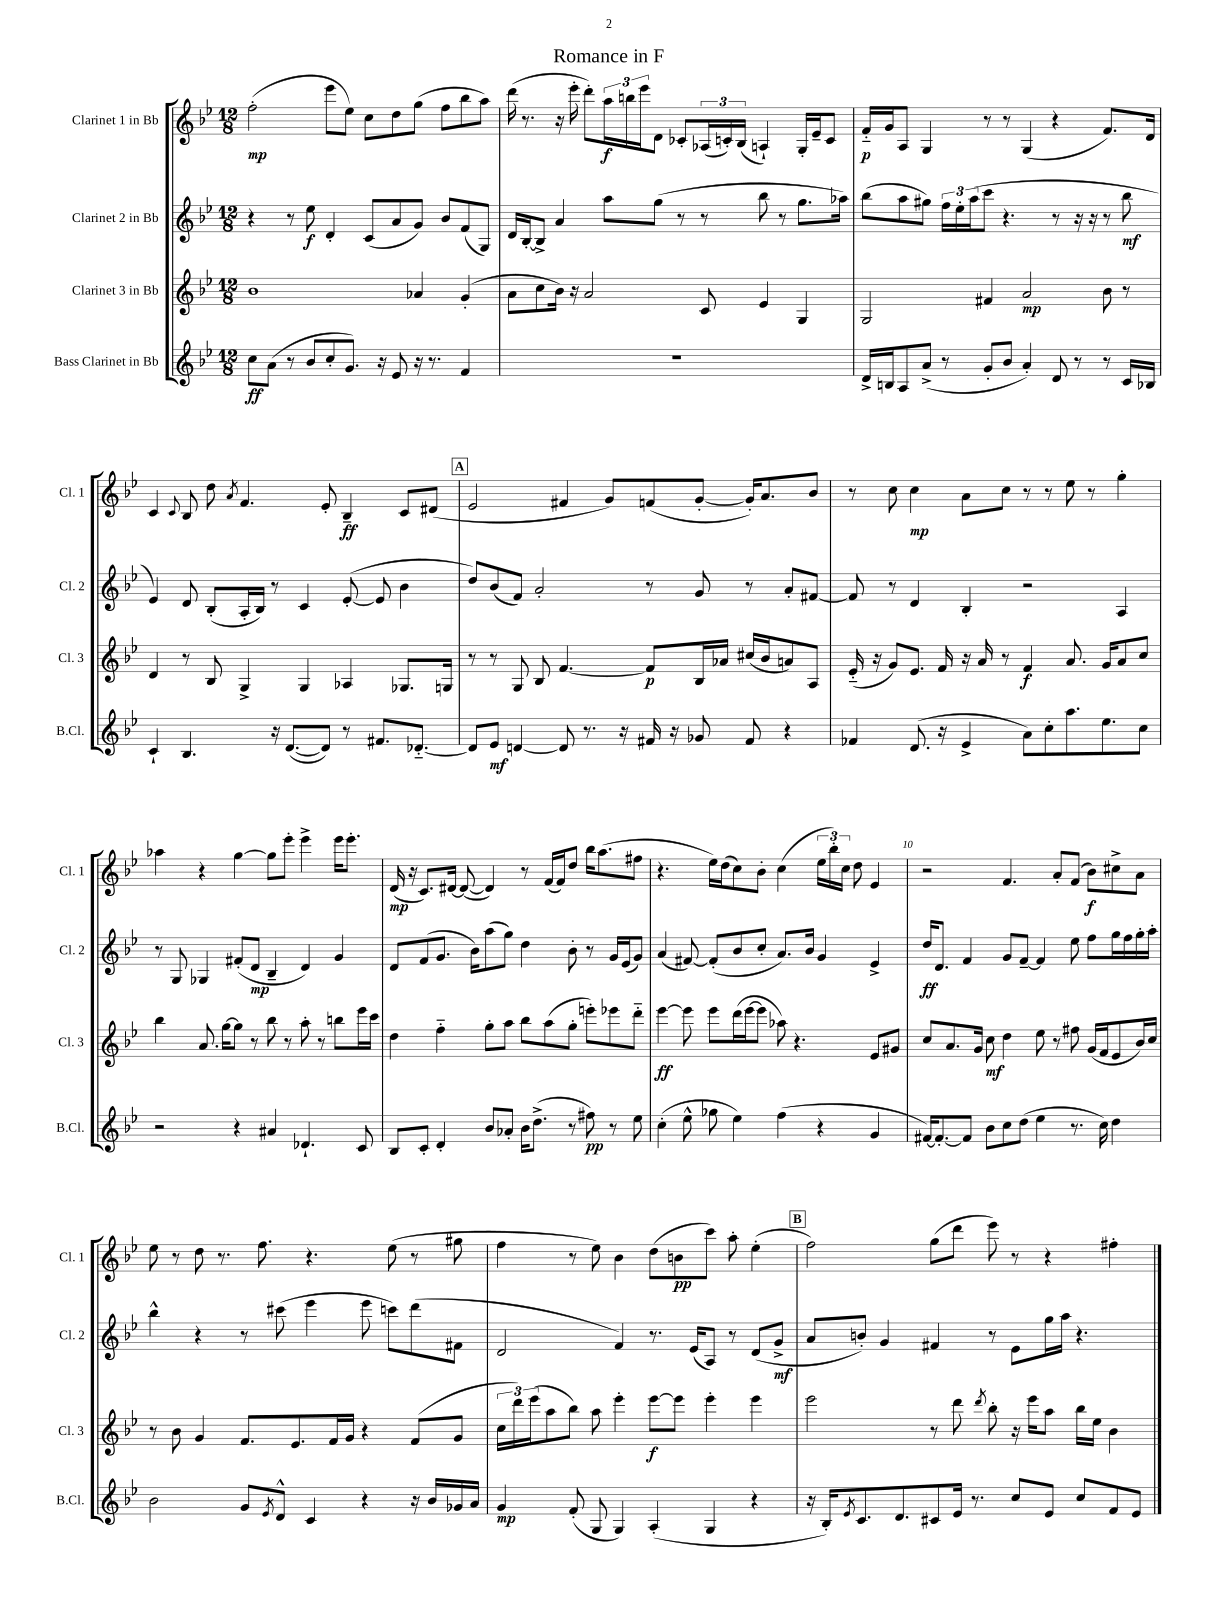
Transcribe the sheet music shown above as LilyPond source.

\header { title = "Romance in F" }
<<
\new StaffGroup <<
\new Staff = "s0" \with { instrumentName = "Clarinet 1 in Bb" shortInstrumentName = "Cl. 1" } {
    \clef treble \key bes \major \numericTimeSignature \time 12/8
    f''2-.\mp( ees'''8 ees''8) c''8 d''8 g''8( f''8 bes''8 a''8) |
    d'''16( r8. r16 ees'''16-. d'''8-.) \tuplet 3/2 { a''16\f b''16 ees'''16 } d'8 ces'8-. \tuplet 3/2 { aes16( c'16-.) bes16( } a4-!) g16-. ees'16-- c'8 |
    f'16-_\p g'16 a8 g4 r8 r8 g4( r4 f'8.) d'16 |
    c'4 \appoggiatura { c'8 } bes8 d''8 \acciaccatura { a'8 } f'4. ees'8-. bes4--\ff c'8 dis'8( |
    \mark \markup { \box "A" } ees'2 fis'4 g'8) f'8( g'8~-. g'16-.) a'8. bes'8 |
    r8 c''8 c''4\mp a'8 c''8 r8 r8 ees''8 r8 g''4-. |
    aes''4 r4 g''4~ g''8 ees'''8-. ees'''4-> ees'''16 ees'''8.-. |
    d'16\mp( r16 c'8.) dis'16~ dis'8~( dis'4) r8 f'16( f'16) d''8 bes''16 a''8.( fis''8 |
    r4. ees''16) d''16( c''8) bes'8-. c''4( \tuplet 3/2 { ees''16 bes''16-.) c''16 } d''8 ees'4 |
    r2 f'4. a'8-. f'8( bes'8\f) cis''8-> a'8 |
    ees''8 r8 d''8 r8. f''8. r4. ees''8( r8 gis''8 |
    f''4 r8 ees''8) bes'4 d''8( b'8\pp c'''8) a''8-. ees''4-.( |
    \mark \markup { \box "B" } f''2) g''8( d'''8 ees'''8) r8 r4 fis''4-. \bar "|." |
}
\new Staff = "s1" \with { instrumentName = "Clarinet 2 in Bb" shortInstrumentName = "Cl. 2" } {
    \clef treble \key bes \major \numericTimeSignature \time 12/8
    r4 r8 ees''8\f d'4-. c'8( a'8 g'8) bes'8 f'8( g8) |
    d'16 bes16~-. bes8-> a'4 a''8 g''8( r8 r8 bes''8 r8 g''8. aes''16) |
    bes''8( a''8 gis''8) \tuplet 3/2 { f''16 ees''16-. a''16( } c'''8 r4. r8 r16 r16 r8 bes''8\mf |
    ees'4) d'8 bes8-.( a16-. bes16) r8 c'4 ees'8~-.( ees'8 bes'4 |
    \mark \markup { \box "A" } d''8) bes'8( f'8) a'2-. r8 g'8 r8 a'8-. fis'8~ |
    fis'8 r8 d'4 bes4-. r2 a4 |
    r8 g8 ges4 fis'8-.( d'8\mp bes4-- d'4) g'4 |
    d'8 f'8( g'8. bes'16) a''8( g''8) d''4 bes'8-. r8 g'16 ees'16( g'8) |
    a'4( fis'8~) fis'8-.( bes'8 c''8-. a'8.) bes'16 g'4 ees'4-> |
    d''16\ff d'8. f'4 g'8 f'8~-- f'4 ees''8 f''8 g''16 f''16 g''16-. a''16-. |
    bes''4-^ r4 r8 cis'''8( ees'''4 ees'''8 c'''8) d'''8( fis'8 |
    d'2 f'4) r8. ees'16( a8) r8 d'8( g'8->\mf |
    \mark \markup { \box "B" } a'8 b'8-.) g'4 fis'4 r8 ees'8 g''16 a''16 r4. \bar "|." |
}
\new Staff = "s2" \with { instrumentName = "Clarinet 3 in Bb" shortInstrumentName = "Cl. 3" } {
    \clef treble \key bes \major \numericTimeSignature \time 12/8
    bes'1 aes'4 g'4-.( |
    a'8 c''8 bes'16) r16 a'2 c'8 ees'4 g4 |
    g2 fis'4 a'2\mp bes'8 r8 |
    d'4 r8 bes8 g4-> g4 aes4 ges8. g16 |
    \mark \markup { \box "A" } r8 r8 g8 bes8 f'4.~ f'8\p bes16 aes'16 cis''16( bes'16 a'8) a8 |
    ees'16-_( r16 g'8) ees'8. f'16 r16 a'16 r8 f'4\f a'8. g'16 a'8 c''8 |
    bes''4 a'8. g''16~ g''8 r8 bes''8 r8 a''8-. r8 b''8 ees'''16 c'''16 |
    d''4 f''4-_ g''8-. a''8 bes''8 a''8( g''8-. e'''8-.) ees'''8 d'''8-_ |
    ees'''4~\ff ees'''8 ees'''8 d'''16( ees'''16~ ees'''8 aes''8) r4. ees'8 gis'8 |
    c''8 a'8. g'16 c''8\mf d''4 ees''8 r8 fis''8 g'16( f'16 ees'8 bes'16) c''16 |
    r8 bes'8 g'4 f'8. ees'8. f'16 g'16 r4 f'8( g'8 |
    \tuplet 3/2 { c''16 d'''16) ees'''16( } a''8 bes''8) a''8 ees'''4-. ees'''8~\f ees'''8 ees'''4-. ees'''4 |
    \mark \markup { \box "B" } ees'''2 r8 d'''8 \acciaccatura { d'''8 } bes''8-. r16 ees'''16 a''8 bes''16 ees''16 bes'4 \bar "|." |
}
\new Staff = "s3" \with { instrumentName = "Bass Clarinet in Bb" shortInstrumentName = "B.Cl." } {
    \clef treble \key bes \major \numericTimeSignature \time 12/8
    c''8\ff a'8( r8 bes'8 c''8-. g'8.) r16 ees'8 r16 r8. f'4 |
    R1. |
    d'16-> b16 a8 a'8->( r8 g'8-. bes'8 a'4-.) d'8 r8 r8 c'16 bes16 |
    c'4-! bes4. r16 d'8.~( d'8) r8 fis'8. des'8.~-_ |
    \mark \markup { \box "A" } des'8 ees'8\mf d'4~ d'8 r8. r16 fis'16 r16 ges'8 fis'8 r4 |
    fes'4 d'8.( r16 ees'4-> a'8) c''8-. a''8. ees''8. c''8 |
    r2 r4 ais'4 des'4.-! c'8 |
    bes8 c'8-. d'4-. bes'8 aes'8-. bes'16 d''8.->( r8 fis''8\pp) r8 ees''8 |
    c''4-.( ees''8-^ ges''8 ees''4) f''4( r4 g'4 |
    fis'16~) fis'8.~-. fis'8 bes'8 c''8 d''8( ees''4 r8. c''16) d''4 |
    bes'2 g'8 \acciaccatura { ees'8 } d'8-^ c'4 r4 r16 bes'16 ges'16 a'16 |
    g'4\mp f'8-.( g8 g4) a4-.( g4 r4 |
    \mark \markup { \box "B" } r16 bes16-.) \acciaccatura { ees'8 } c'8. d'8. cis'8 ees'16 r8. c''8 ees'8 c''8 f'8 ees'8 \bar "|." |
}
>>
>>
\layout { \context { \Score \override BarNumber.break-visibility = ##(#f #t #t) barNumberVisibility = #(every-nth-bar-number-visible 5) } }
